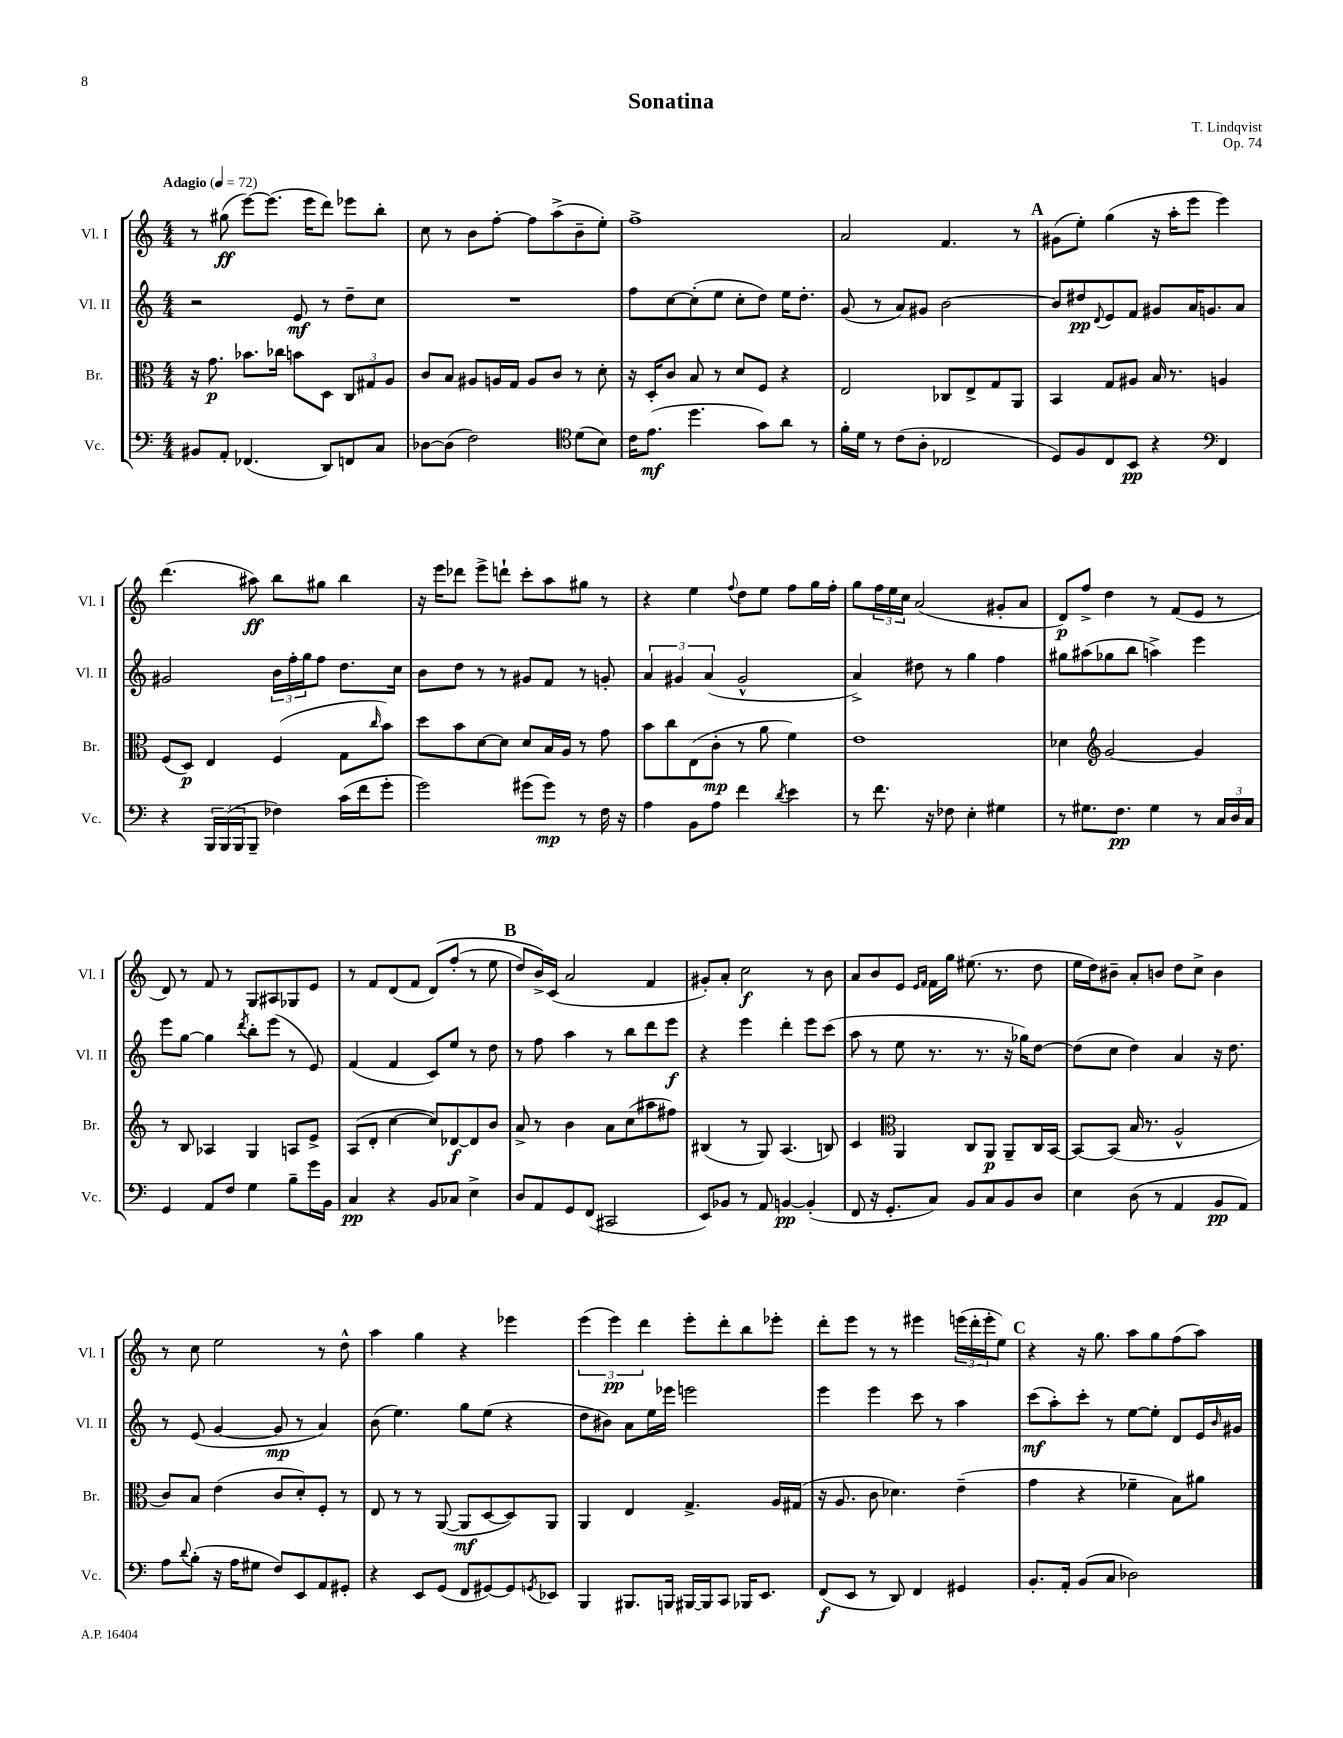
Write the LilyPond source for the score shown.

\header { title = "Sonatina" composer = "T. Lindqvist" opus = "Op. 74" }
<<
\new StaffGroup <<
\new Staff = "s0" \with { instrumentName = "Vl. I" shortInstrumentName = "Vl. I" } {
    \clef treble \key c \major \numericTimeSignature \time 4/4 \tempo "Adagio" 4 = 72
    r8 gis''8\ff( e'''8~) e'''8.( e'''16 d'''8) ees'''8 b''8-. |
    c''8 r8 b'8 f''8~-. f''8 a''8->( b'8-- e''8-.) |
    f''1-> |
    a'2 f'4. r8 |
    \mark \markup { \bold "A" } gis'8( e''8-.) g''4( r16 a''16-. e'''8 e'''4) |
    d'''4.( ais''8\ff) b''8 gis''8 b''4 |
    r16 e'''16 des'''8 e'''8-> d'''8-! c'''8-. a''8 gis''8 r8 |
    r4 e''4 \appoggiatura { f''8 } d''8 e''8 f''8 g''16 f''16-. |
    g''8 \tuplet 3/2 { f''16 e''16 c''16 } a'2( gis'8-. a'8 |
    d'8\p) f''8-> d''4 r8 f'8( e'8 r8 |
    d'8) r8 f'8 r8 g8 ais8 ges8 e'8 |
    r8 f'8 d'8( f'8 d'8)\( f''8-.( r8 e''8 |
    \mark \markup { \bold "B" } d''8) b'16->\) c'16( a'2 f'4 |
    gis'8-.) a'8-. c''2\f r8 b'8 |
    a'8 b'8 e'8 \grace { e'16 f'16 } f'16 g''16 eis''8.( r8. d''8 |
    e''16 d''16) bis'8-- a'8-. b'8 d''8 c''8-> b'4 |
    r8 c''8 e''2 r8 d''8-^ |
    a''4 g''4 r4 ees'''4 |
    \tuplet 3/2 { e'''4( e'''4\pp) d'''4 } e'''8-. d'''8-. b''8 ees'''8-. |
    d'''8-. e'''8 r8 r8 eis'''4 \tuplet 3/2 { e'''16( d'''16-. e'''16-. } e''8) |
    \mark \markup { \bold "C" } r4 r16 g''8. a''8 g''8 f''8( a''8) \bar "|." |
}
\new Staff = "s1" \with { instrumentName = "Vl. II" shortInstrumentName = "Vl. II" } {
    \clef treble \key c \major \numericTimeSignature \time 4/4
    r2 e'8\mf r8 d''8-- c''8 |
    R1 |
    f''8 c''8~ c''8-.( e''8 c''8-. d''8) e''16 d''8.-. |
    g'8( r8 a'8) gis'8 b'2~ |
    \mark \markup { \bold "A" } b'8 dis''8\pp \appoggiatura { d'8 } e'8 f'8 gis'8 a'16 g'8. a'8 |
    gis'2 \tuplet 3/2 { b'16 f''16-. g''16 } f''8 d''8. c''16 |
    b'8 d''8 r8 r8 gis'8 f'8 r8 g'8-. |
    \tuplet 3/2 { a'4 gis'4 a'4( } gis'2-^ |
    a'4->) dis''8 r8 g''4 f''4 |
    gis''8 ais''8( ges''8 b''8 a''4->) e'''4 |
    e'''8 g''8~ g''4 \acciaccatura { d'''8 } b''8-. e'''8( r8 e'8) |
    f'4( f'4 c'8) e''8 r8 d''8 |
    \mark \markup { \bold "B" } r8 f''8 a''4 r8 b''8 d'''8 e'''8\f |
    r4 e'''4 d'''4-. e'''8 c'''8( |
    a''8 r8 e''8 r8. r8. r16 ges''16) d''8~ |
    d''8( c''8 d''4) a'4 r16 d''8. |
    r8 e'8( g'4~ g'8\mp r8 a'4) |
    b'8( e''4.) g''8 e''8( r4 |
    d''8 bis'8) a'8 e''16 ees'''16 e'''2 |
    e'''4 e'''4 c'''8 r8 a''4 |
    \mark \markup { \bold "C" } c'''8\mf( a''8-.) c'''8-. r8 e''8~ e''8-. d'8 e'16 \grace { b'16 } gis'16 \bar "|." |
}
\new Staff = "s2" \with { instrumentName = "Br." shortInstrumentName = "Br." } {
    \clef alto \key c \major \numericTimeSignature \time 4/4
    r16 g'8.\p bes'8. ces''16 b'8 d8 \tuplet 3/2 { c8 gis8 a8 } |
    c'8 b8 ais8 a16 g16 a8 c'8 r8 d'8-. |
    r16 d16-. c'8 b8 r8 d'8 f8 r4 |
    e2 ces8 e8-> g8 a,8 |
    \mark \markup { \bold "A" } b,4 g8 ais8 b16 r8. a4 |
    f8( d8\p) e4 f4( g8 \grace { c''16 } b'8) |
    d''8 b'8 d'8~ d'8 d'8 b16 a16 r8 g'8 |
    b'8 c''8 e8( c'8-.\mp r8 a'8 f'4) |
    e'1 |
    des'4 \clef treble g'2~ g'4 |
    r8 b8 aes4 g4 a8 e'8-> |
    a8( d'8-. c''4~ c''8) des'8~\f des'8 b'8 |
    \mark \markup { \bold "B" } a'8-> r8 b'4 a'8 c''8( ais''8 fis''8) |
    bis4( r8 g8) a4.( b8) |
    c'4 \clef alto a,4 c8 a,8\p a,8-- c16 b,16~ |
    b,8~ b,8( b16 r8. a2-^ |
    c'8) b8 e'4( c'8 d'8-.) f8-. r8 |
    e8 r8 r8 a,8~( a,8\mf d8~ d8) a,8 |
    a,4 e4 g4.-> a16 gis16( |
    r16 a8. c'8 des'4.) e'4--( |
    \mark \markup { \bold "C" } g'4 r4 fes'4-- b8) ais'8 \bar "|." |
}
\new Staff = "s3" \with { instrumentName = "Vc." shortInstrumentName = "Vc." } {
    \clef bass \key c \major \numericTimeSignature \time 4/4
    bis,8 a,8-. fes,4.( d,8) f,8 c8 |
    des8~ des8( f2) \clef tenor d'8( b8) |
    c'16 e'8.\mf( d''4. g'8) a'8 r8 |
    f'16-. d'16 r8 c'8( a8-. ces2 |
    \mark \markup { \bold "A" } d8) f8 c8 b,8\pp r4 \clef bass f,4 |
    r4 \tuplet 3/2 { b,,16 b,,16( b,,16 } b,,8-- fes4) c'16( f'16 g'8-. |
    g'2) gis'8( gis'8\mp) r8 f16 r16 |
    a4 b,8 a8 f'4 \acciaccatura { d'8 } e'4 |
    r8 f'8. r16 fes8 e4-. gis4 |
    r8 gis8. f8.\pp gis4 r8 \tuplet 3/2 { c16 d16 c16 } |
    g,4 a,8 f8 g4 b8-- g'16 b,16 |
    c4\pp r4 b,8 ces8 e4-> |
    \mark \markup { \bold "B" } d8 a,8 g,8 f,8( cis,2 |
    e,8) bes,8 r8 a,8 b,4~\pp b,4-.( |
    f,8 r16 g,8.-. c8) b,8 c8 b,8 d8 |
    e4 d8( r8 a,4 b,8\pp a,8) |
    a8 \appoggiatura { d'8 } b8-.( r16 a16 gis8 f8) e,8 a,8 gis,8-. |
    r4 e,8 g,8( f,8 gis,8~) gis,8 \acciaccatura { g,8 } ees,8 |
    b,,4 bis,,8. b,,16 bis,,16~ bis,,16 c,8 bes,,16 e,8. |
    f,8\f( e,8 r8 d,8) f,4 gis,4 |
    \mark \markup { \bold "C" } b,8.-. a,16-. b,8( c8 des2) \bar "|." |
}
>>
>>
\layout { \context { \Score \remove "Bar_number_engraver" } }
